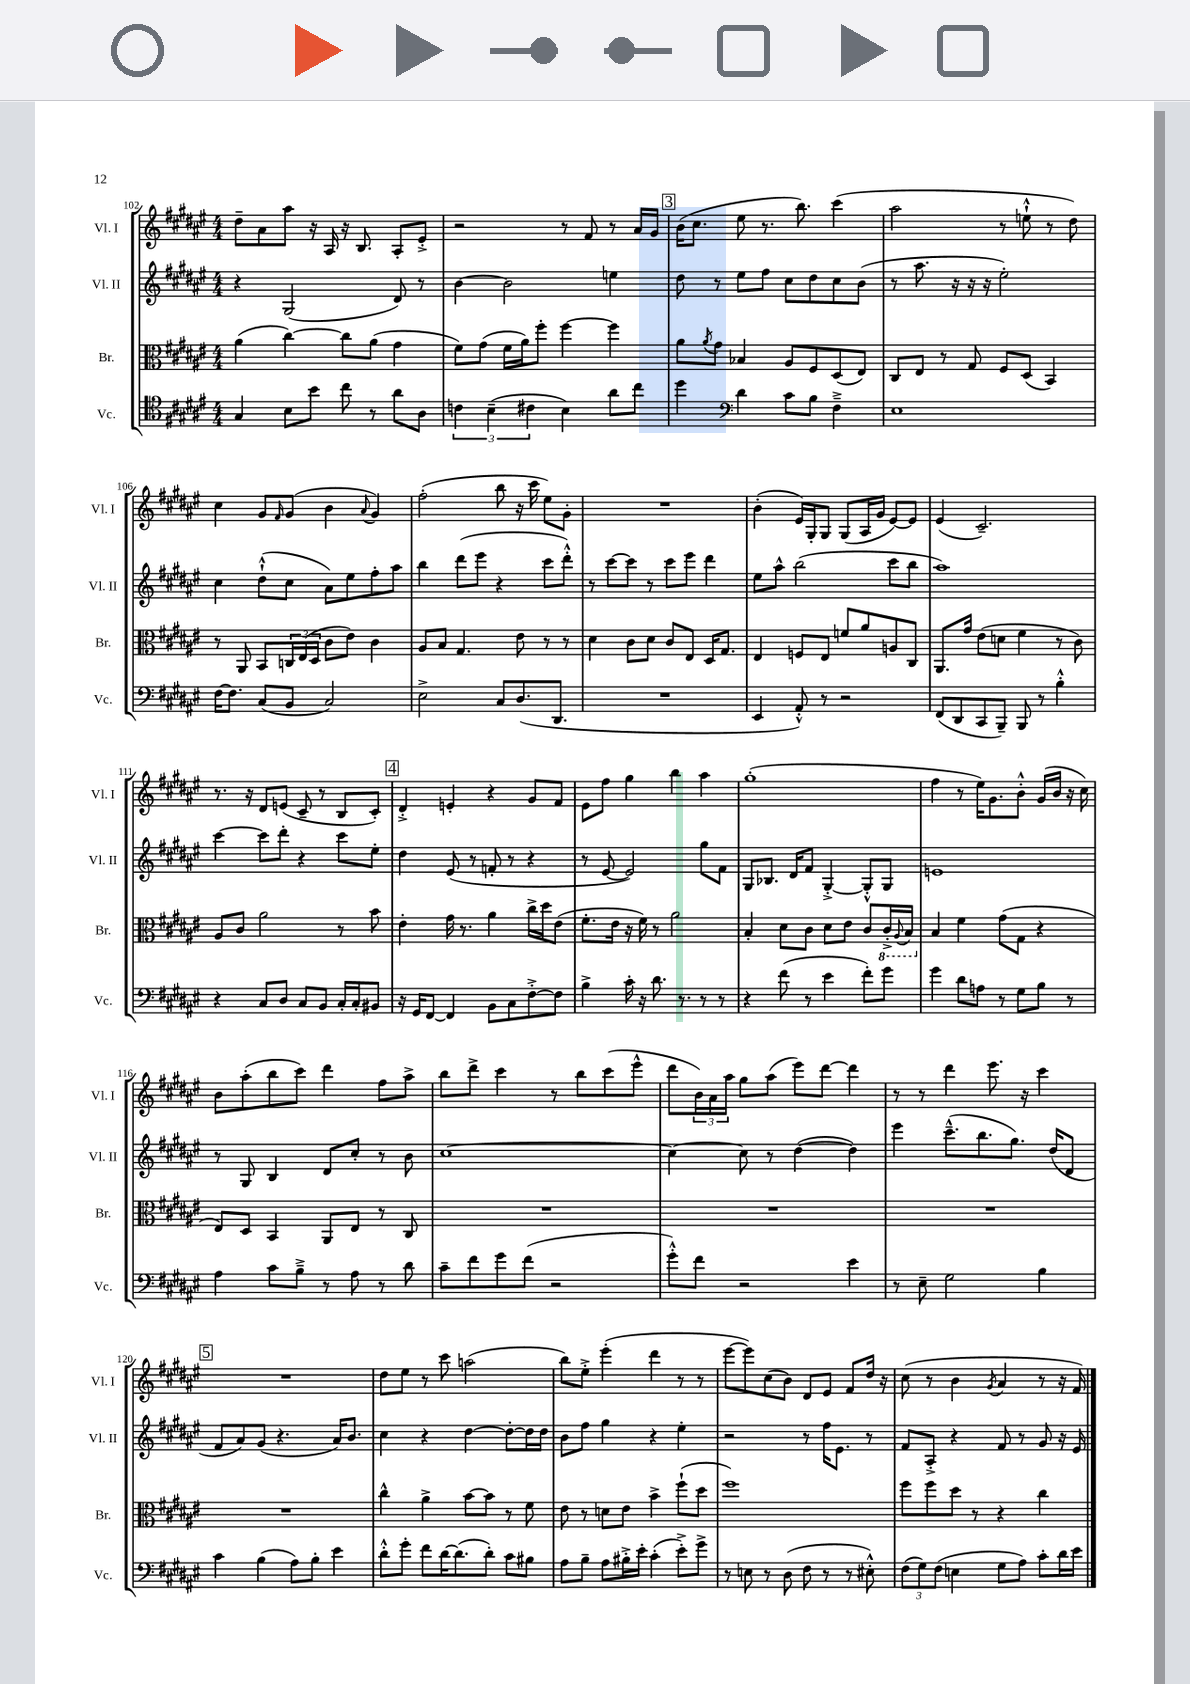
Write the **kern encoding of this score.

**kern	**kern	**kern	**kern
*staff4	*staff3	*staff2	*staff1
*clefC4	*clefC3	*clefG2	*clefG2
*k[f#c#g#d#a#e#]	*k[f#c#g#d#a#e#]	*k[f#c#g#d#a#e#]	*k[f#c#g#d#a#e#]
*M4/4	*M4/4	*M4/4	*M4/4
4G#/	(4a#\	4r	8dd#~\L
.	.	.	8a#\
8B\L	[4cc#\)	(2G#/	8aa#\J
8b\J	.	.	16r
.	.	.	16A#/
8cc#\	8cc#\]L	.	16r
.	.	.	8.B/
8r	(8a#\J	.	.
8a#\L	4g#\	8d#/)	8A#'/L
8A#\J	.	8r	8e#'^/J
=	=	=	=
6c\	8f#\L)	[4b\	2r
.	(8g#\J	.	.
(6B~\	.	.	.
.	16f#\LL	2b\]	.
.	16a#\J)	.	.
6c#\	.	.	.
.	8ff#'\J	.	.
4B\)	[4ff#\	.	8r
.	.	.	8f#/
8a#\L	4ff#\]	4ee\	8r
8cc#\J	.	.	16a#/LL
.	.	.	16g#/JJ
=	=	=	=
4dd#\	8a#\L	8dd#\	(16b\LK
.	.	.	8.cc#\J
.	8qa#/	.	.
.	8g#\J	8r	.
*clefF4	*	*	*
4d#\	4B-/	8ee#\L	8ee#\
.	.	8ff#\J	8.r
8c#\L	8A#/L	8cc#\L	.
.	.	.	8.bb\)
8B\J	8F#/	8dd#\	.
4F#~^\	(8D#/	8cc#\	(4ccc#\
.	8E#/J)	(8b\J	.
=	=	=	=
1E#	8C#/L	8r	2aa#\
.	8E#/J	8.aa#\	.
.	8r	.	.
.	.	16r	.
.	8G#/	16r	.
.	.	16r	.
.	8F#/L	2ee#'\)	8r
.	(8D#/J	.	8ee`^^\
.	4BB/)	.	8r
.	.	.	8dd#\)
=	=	=	=
[16F#\LK	8r	4cc#\	4cc#\
8.F#\]J	.	.	.
.	8AA#/	.	.
(8C#/L	8BB/L	(8dd#`^^\L	8g#/L
.	.	.	16qqf#/
8BB/J	24C/L	8cc#\J	(8g#/J
.	(24E#/	.	.
.	24D#/JJ	.	.
2C#/)	8c#\L	8a#\L)	4b\
.	8e#\J)	8ee#\	.
.	.	.	8qqa#/
.	4c#\	8ff#'\	4g#/)
.	.	8aa#\J	.
=	=	=	=
2E#^\	8A#/L	4bb\	(2ff#'\
.	8B/J	.	.
.	4.G#/	(8ddd#\L	.
.	.	8eee#\J	.
8C#/L	.	4r	8bb\
(8.D#/	8e#\	.	16r
.	.	.	16ccc#\
.	8r	8ccc#\L	8ee#\L)
8.DD#/J	.	.	.
.	8r	8ddd#'^^\J)	8g#'\J
=	=	=	=
1r	4d#\	8r	1r
.	.	[8ccc#\L	.
.	8c#\L	8ccc#\]J	.
.	8d#\J	8r	.
.	8c#/L	8ccc#\L	.
.	8E#/J	8eee#\J	.
.	16D#/LK	4ddd#\	.
.	8.G#/J	.	.
=	=	=	=
4EE#/	4E#/	8ee#\L	(4b'\
.	.	8aa#^^\J	.
8AA#'^^/)	8F/L	(2bb\	16e#/LL)
.	.	.	16G#'/J
8r	8E#/J	.	8G#/J
2r	8f/L	.	(8G#/L
.	8a#/	.	16A#/L
.	.	.	16g#/JJ
.	8A/	8ccc#\L	[8e#/L)
.	8C#/J	8bb\J	8e#/]J
=	=	=	=
(8FF#/L	8.AA#/L	1aa#)	(4e#/
8DD#/	.	.	.
.	16g#/Jk	.	.
8CC#/	(8e#\L	.	2.c#~/)
8BBB~/J)	8d\J	.	.
8BBB/	4f#\	.	.
8r	.	.	.
4B'^^\	8r	.	.
.	8c#\)	.	.
=	=	=	=
4r	8A#/L	[4ccc#\	8.r
.	8c#/J	.	.
.	.	.	16r
8C#/L	2a#\	8ccc#\]L	8d#/L
8D#/J	.	8ddd#'\J	(8e/J
8C#/L	.	4r	8c#~/
8BB/J	.	.	8r
16C#'/LL	8r	8ccc#\L	8B/L
16C#'/J	.	.	.
8BB#/J	8b\	8ee#'\J	8c#'/J)
=	=	=	=
16r	4e#'\	4dd#\	4d#'^/
16GG#/LK	.	.	.
[8FF#/J	.	.	.
4FF#/]	16g#\	(8e#/	4e'/
.	8.r	.	.
.	.	8r	.
8BB\L	4a#\	8f'/	4r
8C#\	.	8r	.
[8F#'^\	16cc#^\LL	4r	8g#/L
.	16dd#\J	.	.
8F#\]J	(8e#\J	.	8f#/J
=	=	=	=
4B^\	8.f#'\L	8r	8e#\L
.	.	[8e#/	8ff#\J
.	16e#\Jk	.	.
16c#'\	16r	2e#/])	4gg#\
16r	16f#\)	.	.
8.d#\	8r	.	.
.	2a#\	.	4bb\
8.r	.	.	.
8r	.	8gg#\L	4aa#\
8r	.	8f#\J	.
=	=	=	=
4r	4B'/	8G#/L	(1gg#'
.	.	8.B-/J	.
(8f#\	8d#\L	.	.
.	.	16d#/LK	.
8r	8c#\J	8f#/J	.
4e#\	8d#\L	[4G#'^/	.
.	8e#\J	.	.
8f#'\L)	8c#/L	8G#'^^/]L	.
8g#\J	16C#'^/L	8G#/J	.
.	8qqAA#/	.	.
.	16BB/JJ	.	.
=	=	=	=
4g#\	4B/	1e	4ff#\
8d#\L	4f#\	.	8r
8A\J	.	.	16ee#\LK)
.	.	.	8.g#\
8r	(8g#\L	.	.
8G#\L	8G#\J	.	8b'^^\J
8B\J	4r	.	(16g#/LL
.	.	.	16b/JJ
8r	.	.	16r
.	.	.	16cc#\)
=	=	=	=
4A#\	8E#/L)	8r	8b\L
.	8D#/J	8G#/	(8aa#'\
8c#\L	4BB/	4B/	8bb\
8B~^\J	.	.	8ccc#\J)
8r	8AA#/L	8d#/L	4ddd#\
8A#\	8E#/J	8cc#'/J	.
8r	8r	8r	8ff#\L
8d#\	8C#/	8b\	8aa#^\J
=	=	=	=
8c#~\L	1r	[1cc#	8bb\L
8f#\	.	.	8ddd#^\J
8g#\	.	.	4ccc#\
(8f#\J	.	.	.
2r	.	.	8r
.	.	.	8bb\L
.	.	.	(8ccc#\
.	.	.	8eee#^^\J
=	=	=	=
8g#'^^\L)	1r	4cc#\_	8ddd#\L
8f#\J	.	.	24b\L)
.	.	.	24a#\
.	.	.	24aa#\JJ
2r	.	8cc#\]	8gg#\L
.	.	8r	(8aa#\J
.	.	([4dd#\	8eee#\L)
.	.	.	[8ddd#\J
4e#\	.	4dd#\])	4ddd#\]
=	=	=	=
8r	1r	4eee#\	8r
8E#~\	.	.	8r
2G#\	.	(8.ccc#~^^\L	4ddd#\
.	.	8.bb\	.
.	.	.	8.eee#\
.	.	8.gg#\J)	.
.	.	.	16r
4B\	.	.	4ccc#\
.	.	(16dd#/LK	.
.	.	8d#/J	.
=	=	=	=
4c#\	1r	8f#/L	1r
.	.	8a#/)	.
(4B\	.	(8g#/J	.
.	.	4.r	.
8A#\L)	.	.	.
8B'\J	.	.	.
4e#\	.	16a#/LK)	.
.	.	8.b/J	.
=	=	=	=
8d#'^^\L	4cc#^^\	4cc#\	8dd#\L
8g#'\J	.	.	8ee#\J
8f#\L	4a#^\	4r	8r
[16d#\K	.	.	8ccc#\
(8.d#\]	.	.	.
.	[8b\L	[4dd#\	(2aa\
8d#'\J)	8b\]J	.	.
8c#\L	8r	8dd#'\_L	.
8B#\J	8f#\	16dd#\]L	.
.	.	16dd#\JJ	.
=	=	=	=
8A#\L	8e#\	8b\L	8bb\L)
8B~\J	8r	8ff#\J	8ee#'^\J
8A#\L	8d\L	4gg#\	(4eee#'\
16B#'^\L	8e#\J	.	.
16e#'\JJ	.	.	.
(4c#'\	4b^\	4r	4ddd#\
8e#'^\L)	(8ff#`\L	4ee#'\	8r
8g#^\J	8dd#\J	.	8r
=	=	=	=
8r	1ff#)	2r	[8eee#\L
8E\	.	.	8eee#\])
8r	.	.	(8cc#\
(8D#\	.	.	8b\J)
8F#\	.	8r	8d#/L
8r	.	16ff#\LK	8e#/J
.	.	8.e#\J	.
8r	.	.	8f#/L
8E#'^^\)	.	8r	16dd#/Jk
.	.	.	16r
=	=	=	=
(12F#\L	8ff#\L	8f#/L	(8cc#\
12G#\)	.	.	.
.	8ff#\	8A#'^/J	8r
(12F#\J	.	.	.
4E\	8dd#\J	4r	4b\
.	8r	.	.
.	.	.	8qg#/
8G#\L	4r	8f#/	4a#/
8A#\J)	.	8r	.
8c#'\L	4cc#\	8g#/	8r
16d#\L	.	16r	16r
16e#\JJ	.	16e#/	16f#/)
==	==	==	==
*-	*-	*-	*-
